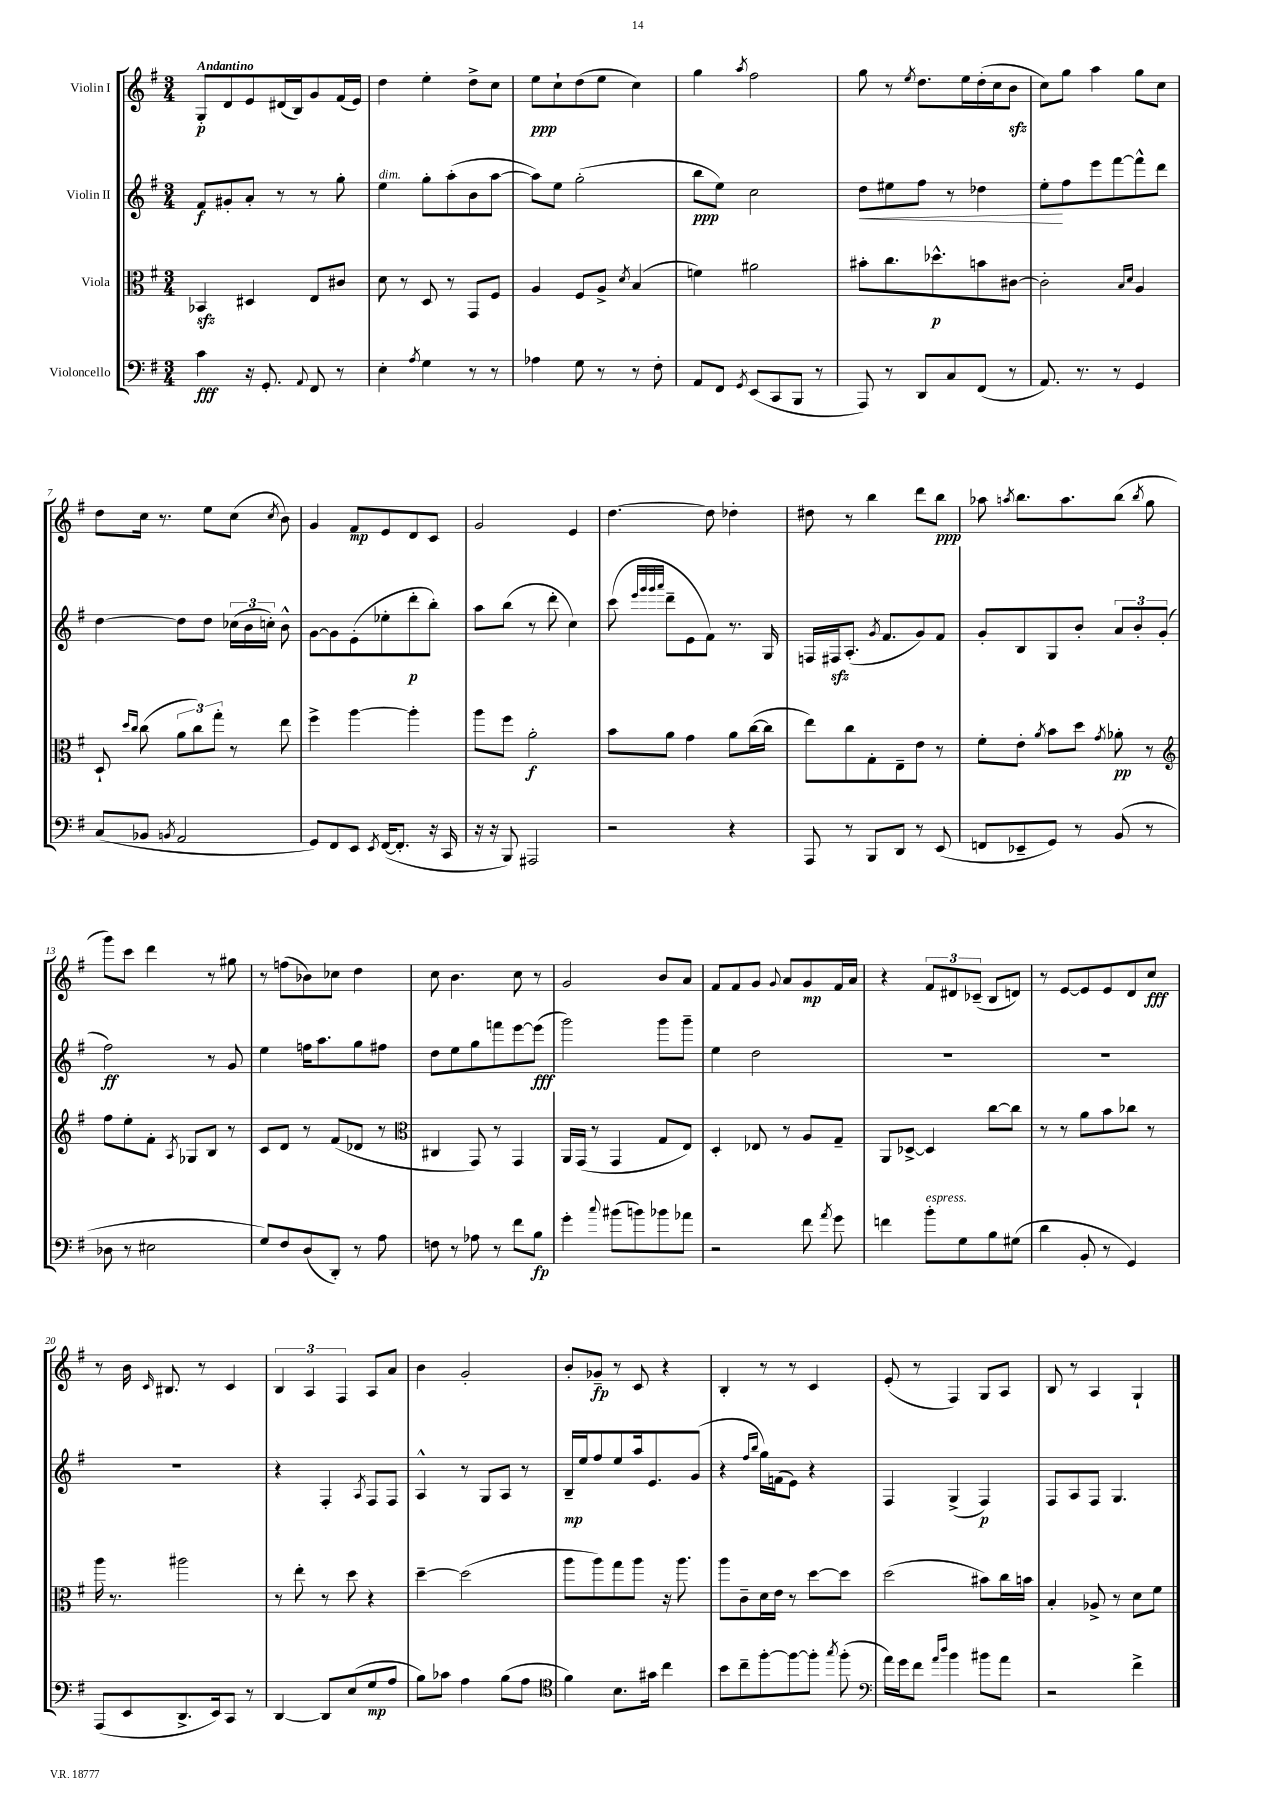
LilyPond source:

<<
\new StaffGroup <<
\new Staff = "s0" \with { instrumentName = "Violin I" } {
    \clef treble \key g \major \numericTimeSignature \time 3/4 \tempo "Andantino"
    \autoBeamOff g8[-.\p d'8 e'8 dis'16( b16) g'8 fis'16( e'16]) |
    d''4 e''4-. d''8[-> c''8] |
    e''8[\ppp c''8-! d''8( e''8] c''4) |
    g''4 \acciaccatura { a''8 } fis''2 |
    g''8 r8 \acciaccatura { e''8 } d''8.[ e''16 d''16-.( c''16 b'8]\sfz |
    c''8[) g''8] a''4 g''8[ c''8] |
    d''8[ c''16] r8. e''8[ c''8]( \acciaccatura { c''8 } b'8) |
    g'4 fis'8[\mp e'8 d'8 c'8] |
    g'2 e'4 |
    d''4.~ d''8 des''4-. |
    dis''8 r8 b''4 d'''8[ b''8]\ppp |
    aes''8 \acciaccatura { a''8 } b''8.[ a''8. b''8]( \acciaccatura { b''8 } g''8 |
    g'''8[) c'''8] d'''4 r8 gis''8 |
    r8 f''8[( bes'8) ces''8] d''4 |
    c''8 b'4. c''8 r8 |
    g'2 b'8[ a'8] |
    fis'8[ fis'8 g'8] \appoggiatura { g'8 } a'8[ g'8\mp fis'16 a'16] |
    r4 \tuplet 3/2 { fis'8[ dis'8 ces'8]--( } b8[ d'8]) |
    r8 e'8[~ e'8 e'8 d'8 c''8]\fff |
    r8 b'16 \grace { c'16 } bis8. r8 c'4 |
    \tuplet 3/2 { b4 a4 fis4 } a8[ a'8] |
    b'4 g'2-. |
    b'8[-. ges'8]--\fp r8 c'8 r4 |
    b4-. r8 r8 c'4 |
    e'8-.( r8 fis4) g8[ a8] |
    b8 r8 a4 g4-! \bar "|." |
}
\new Staff = "s1" \with { instrumentName = "Violin II" } {
    \clef treble \key g \major \numericTimeSignature \time 3/4
    \autoBeamOff fis'8[\f gis'8-. a'8]-. r8 r8 g''8-. |
    e''4^\markup { \italic "dim." } g''8[-. a''8-.( b'8 a''8]~ |
    a''8[) e''8] g''2-.( |
    b''8[\ppp e''8]) c''2 |
    d''8[\< eis''8 fis''8] r8 des''4 |
    e''8[-.\! fis''8 e'''8 fis'''8~ fis'''8-^ d'''8] |
    d''4~ d''8[ d''8] \tuplet 3/2 { ces''16[( b'16 c''16]-.) } b'8-^ |
    g'8[~ g'8 e'8-.( ees''8-. d'''8-.\p b''8]-.) |
    a''8[ b''8]( r8 d'''8-. c''4) |
    c'''8( \grace { e'''32[ g'''32 g'''32 a'''32] } d'''8[-- e'8 fis'8]) r8. g16 |
    f16[ fis16\sfz a8.]-.( \acciaccatura { g'8 } fis'8.[ g'8) fis'8] |
    g'8[-. b8 g8 b'8]-. \tuplet 3/2 { a'8[ b'8-. g'8]-.( } |
    fis''2\ff) r8 g'8 |
    e''4 f''16[ a''8. g''8 fis''8] |
    d''8[ e''8 g''8 f'''8 e'''8~ e'''8]\fff( |
    g'''2) g'''8[ g'''8]-- |
    e''4 d''2 |
    R2. |
    R2. |
    R2. |
    r4 fis4-. \acciaccatura { a8 } fis8[ fis8] |
    a4-^ r8 g8[ a8] r8 |
    b16[--\mp e''16 fis''8 e''8 a''16 e'8. g'8]( |
    r4 \grace { fis''16[ b''16] } g''16[) f'16( e'8]) r4 |
    fis4 g4->( fis4\p) |
    fis8[ a8 fis8] g4. \bar "|." |
}
\new Staff = "s2" \with { instrumentName = "Viola" } {
    \clef alto \key g \major \numericTimeSignature \time 3/4
    \autoBeamOff bes,4\sfz dis4 e8[ cis'8] |
    d'8 r8 d8 r8 g,8[ fis8] |
    a4 fis8[ a8]-> \acciaccatura { d'8 } b4( |
    f'4) ais'2 |
    bis'8[-. c''8. des''8.-^\p b'8 cis'8]~ |
    cis'2-. \grace { b16[ d'16] } a4 |
    d8-! \grace { d''16[ c''16] } c''8( \tuplet 3/2 { a'8[ c''8) g''8]-. } r8 e''8 |
    fis''4-> a''4~ a''4-. |
    a''8[ fis''8] a'2-.\f |
    b'8[ a'8] g'4 a'8[ c''16~( c''16] |
    e''8[) c''8 g8-. e8-- e'8] r8 |
    fis'8[-. e'8]-. \acciaccatura { a'8 } b'8[ d''8] \acciaccatura { g'8 } aes'8-.\pp r8 |
    \clef treble fis''8[ e''8-. fis'8]-. \acciaccatura { a8 } ges8[ b8] r8 |
    c'8[ d'8] r8 fis'8[( des'8] r8 |
    \clef alto cis4 g,8) r8 g,4 |
    a,16[ g,16]( r8 g,4 g8[ e8]) |
    d4-. ees8 r8 a8[ g8]-- |
    a,8[ des8]~-> des4 c''8[~ c''8] |
    r8 r8 a'8[ b'8 ces''8] r8 |
    a''16 r8. ais''2 |
    r8 e''8-. r8 d''8 r4 |
    d''4~-- d''2( |
    a''8[ a''8) g''8 a''8] r16 a''8. |
    a''8[ c'8-- d'16 e'16] r8 d''8[~ d''8] |
    d''2( bis'8[) c''16 b'16] |
    b4-. aes8-> r8 d'8[ fis'8] \bar "|." |
}
\new Staff = "s3" \with { instrumentName = "Violoncello" } {
    \clef bass \key g \major \numericTimeSignature \time 3/4
    \autoBeamOff c'4\fff r16 g,8.-. \appoggiatura { a,8 } fis,8 r8 |
    e4-. \acciaccatura { a8 } g4 r8 r8 |
    aes4 g8 r8 r8 fis8-. |
    a,8[ fis,8] \acciaccatura { g,8 } e,8[( c,8 b,,8] r8 |
    a,,8) r8 d,8[ c8 fis,8]( r8 |
    a,8.) r8. r8 g,4 |
    c8[( bes,8] \acciaccatura { b,8 } a,2 |
    g,8[) fis,8 e,8] \acciaccatura { e,8 } fis,16[~( fis,8.]-. r16 c,16 |
    r16 r16 b,,8) ais,,2 |
    r2 r4 |
    a,,8 r8 b,,8[ d,8] r8 e,8( |
    f,8[ ees,8-- g,8]) r8 b,8( r8 |
    des8 r8 eis2 |
    g8[) fis8 d8( d,8]-.) r8 a8 |
    f8 r8 aes8 r8 fis'8[ b8]\fp |
    g'4-. \appoggiatura { c''8 } bis'8[( b'8) bes'8 aes'8] |
    r2 fis'8 \acciaccatura { a'8 } g'8 |
    f'4 b'8[-.^\markup { \italic "espress." } g8 b8 gis8]( |
    d'4 b,8-. r8 g,4) |
    a,,8[( e,8 d,8.-> e,16) c,8] r8 |
    d,4~ d,8[ e8( g8\mp a8] |
    b8[) ces'8] a4 b8[( a8] |
    \clef tenor fis'4) b8.[ gis'16] c''4 |
    b'8[ c''8-- fis''8~-. fis''8~ fis''8]-. \acciaccatura { g''8 } fis''8-.( |
    \clef bass a'16[) g'16 fis'8] \grace { a'16[ d''16] } b'4 bis'8[ a'8] |
    r2 fis'4-> \bar "|." |
}
>>
>>
